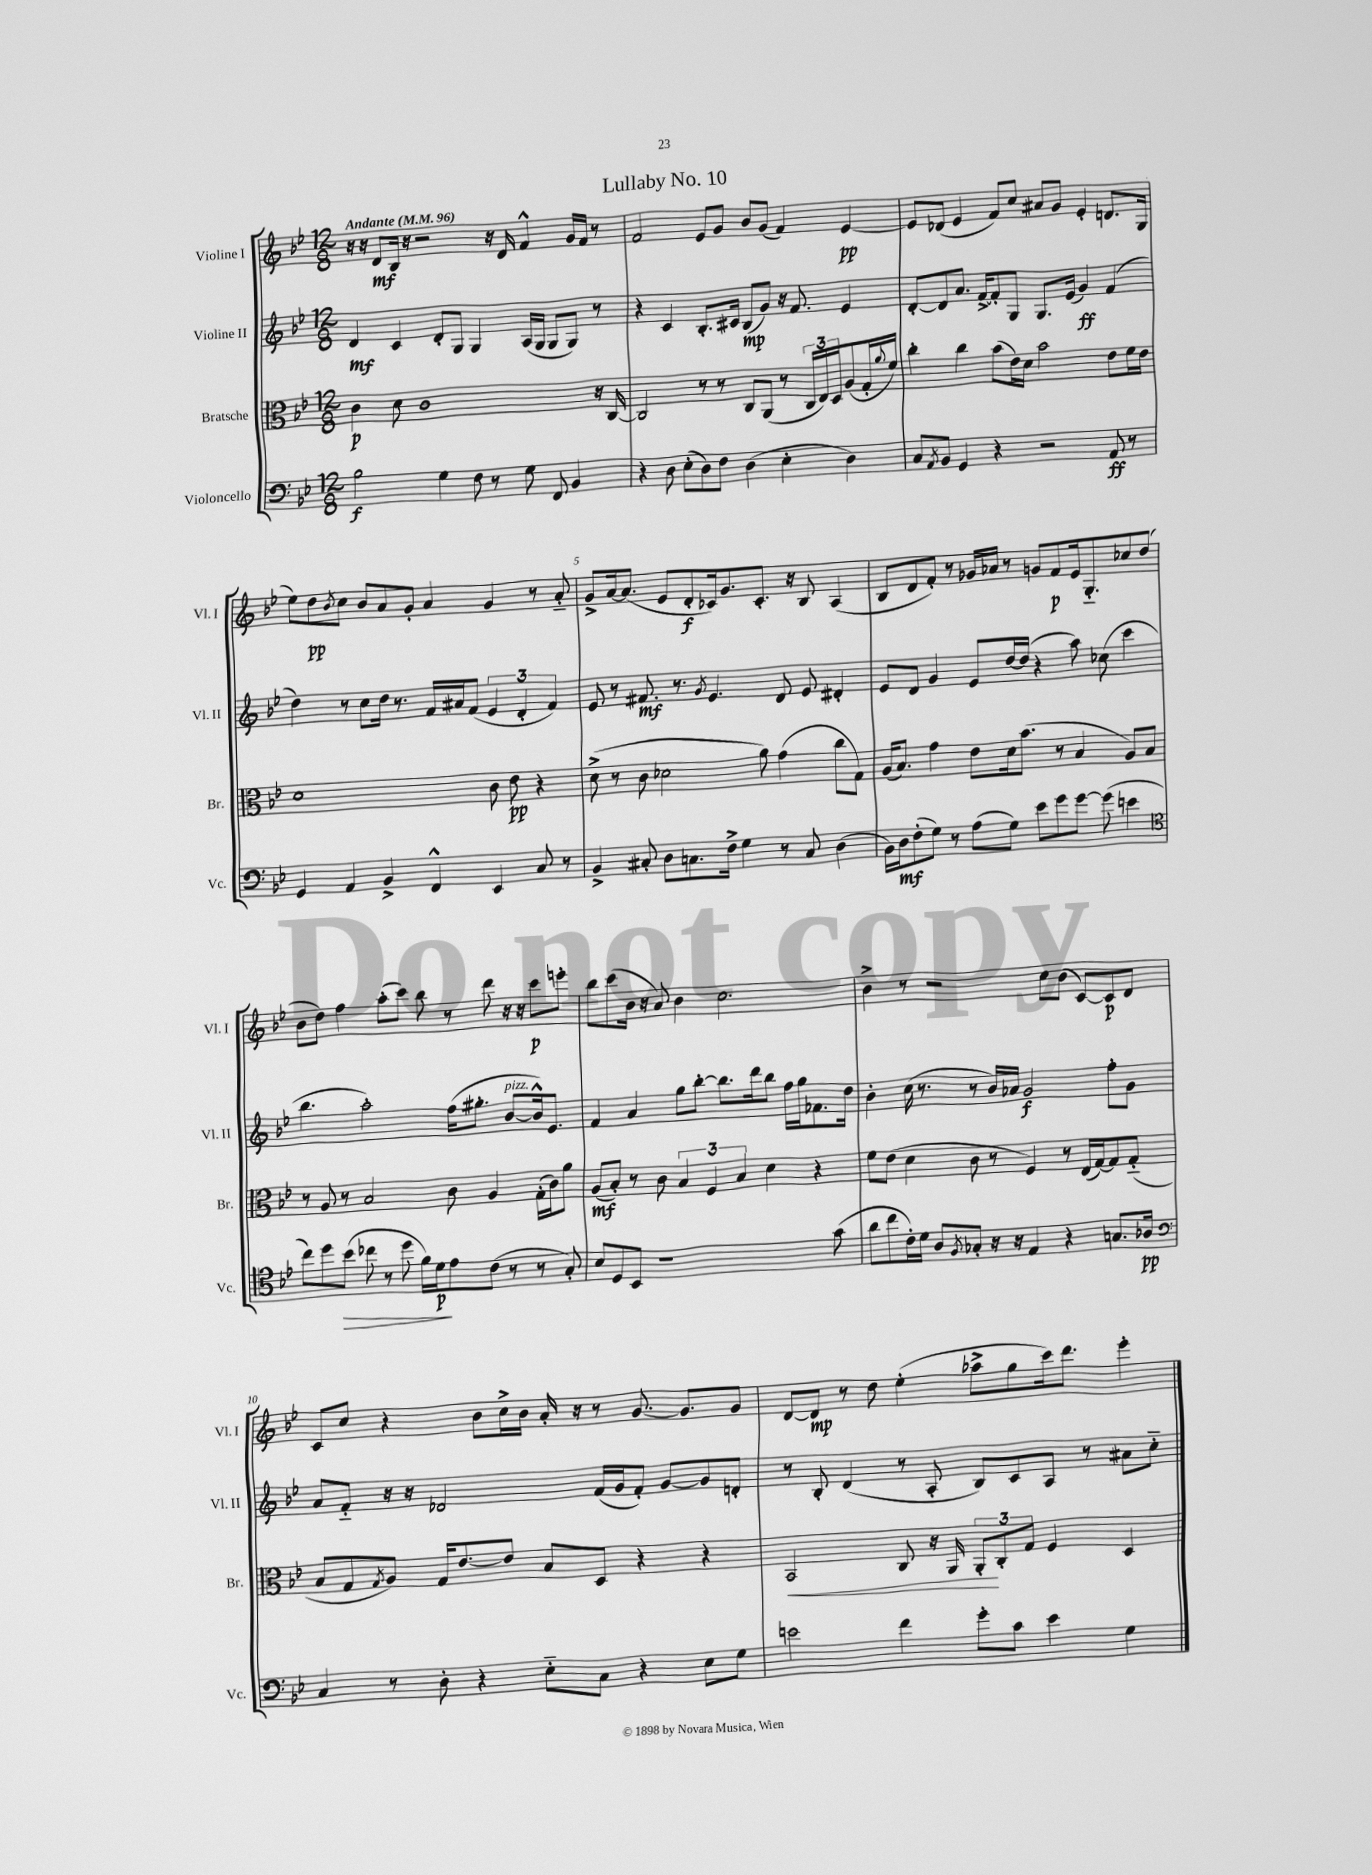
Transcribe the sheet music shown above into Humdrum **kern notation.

**kern	**kern	**kern	**kern
*staff4	*staff3	*staff2	*staff1
*clefF4	*clefC3	*clefG2	*clefG2
*k[b-e-]	*k[b-e-]	*k[b-e-]	*k[b-e-]
*M12/8	*M12/8	*M12/8	*M12/8
*MM96	*MM96	*MM96	*MM96
2B-\	4c\	4d/	16r
.	.	.	16r
.	.	.	8d/L
.	8d\	4c/	16B-/Jk
.	.	.	16r
.	1c	.	2r
4G\	.	8d'/L	.
.	.	8G/J	.
8F\	.	4G/	.
8r	.	.	16r
.	.	.	16d/
8G\	.	(16A/LL	4f^^/
.	.	16G/JJ	.
8FF/	.	8G/L	.
4BB-/	.	8G/J)	16g/LL
.	.	.	16f/JJ
.	16r	8r	8r
.	[16C/	.	.
=	=	=	=
4r	2C/]	4r	2f/
8D\	.	4c/	.
(8E-'\L	.	.	.
8D\)	8r	8.B-'/L	8e-/L
8F\J	8r	.	8g/J
.	.	16c#/Jk	.
(4D\	8C/L	(8B-/L	8b-/L
.	(8AA/J	8g/J)	(8g/J
4E-'\	8r	16r	4f/)
.	.	8.f/	.
.	24C/LL	.	.
.	24E-/)	.	.
.	24D/J	.	.
4D\)	(8A/	4e-/	[4e-/
.	16G'/L	.	.
.	8qqa/	.	.
.	16f/JJ)	.	.
=	=	=	=
8C/L	4cc'\	[8d'/L	8e-/]L
8qAA/	.	.	.
8BB-/J	.	8d/]	(8d-/J
4GG/	4cc\	8.a/J	4e-/
.	.	[16f^/LK	.
4r	(8b-\L	8f'/]	8f/L)
.	16e-\L)	8G/J	8cc/J
.	16d\JJ	.	.
2r	2b-\	8.G/L	8a#/L
.	.	.	8g/J
.	.	(16e-/Jk	.
.	.	4g/)	4e-'/
8AA/	8e-\L	(4f/	8.d/L
8r	16f\L	.	.
.	16e-\JJ	.	(16G/Jk
=	=	=	=
4GG/	1d	4dd\)	8ee-\L)
.	.	.	8dd\
.	.	.	8qb-/
4AA/	.	8r	8cc\J
.	.	8cc\L	8b-/L
4BB-^/	.	16dd\Jk	8a/
.	.	8.r	.
.	.	.	8g'/J
4FF^^/	.	16f/LL	4a/
.	.	16a#/J	.
.	.	(8f/J	.
4EE-/	8c\	6e-/	4g/
.	8e-\	.	.
.	.	6d'/	.
8C/	4r	.	8r
.	.	6f/)	.
8r	.	.	8a'~/
=	=	=	=
4BB-^/	(8d^\	8e-/	8g^/L
.	8r	8r	[16a/k
.	.	.	(8.a/]J
8C#'/	8c\	8.f#/	.
8D\L	2d-\	.	8e-/L
.	.	8.r	.
8.C\	.	.	8d'/
.	.	8qg/	.
.	.	4.e-/	16c-/k)
16F^\Jk	.	.	8.g/
4G\	.	.	.
.	8a\)	.	8.c-'/J
8r	(4g\	8d/	.
.	.	.	16r
8C/	.	8e-/	8B-/
(4D\	8cc\L	4d#'/	(4A/
.	8G\J)	.	.
=	=	=	=
16BB-\LL)	(16A/LK	8e-/L	8B-/L
16D\J	8.B-/J)	.	.
(8F'\	.	8d/J	8d/
8G\J)	4g\	4g/	8f'/J)
8r	.	.	8r
(8A\L	8e-\L	8e-/L	16g-/LL
.	.	.	16a-/JJ
8G\J)	16d\k	[16dd/L	8r
.	(8.b-\J	(16dd/]JJ	.
8e-\L	.	4r	8g/L
8g\	8r	.	8f/
[8g\J	4B-/	8aa\)	16e-/k
.	.	.	8.G'~/
(8g\]	.	(8cc-\	.
4e\	8A/L)	4ccc\	8cc-/
.	8B-/J	.	(8dd/J
=	=	=	=
*clefC4	*	*	*
8cc\L)	8r	4.bb-\	8b-\L
8dd\	8A/	.	8dd\J)
(8b-\J	8r	.	4ff\
8cc-\	2B-/	2aa'\)	.
8r	.	.	(8aa'\L
8dd\	.	.	8ccc\J)
16f\LL)	.	.	8bb-\
16d\J	.	.	.
8e-\	8c\	(16ff\LK	8r
.	.	8.gg#'\J	.
(8c\J	4A/	.	8ddd\
8r	.	[8b-/L	16r
.	.	.	16r
8r	(16G'\LL	16b-^^/]k)	8ccc\L
.	16c\J)	8.e-/J	.
8G'/)	8a\J	.	8eee'\J
=	=	=	=
8B-/L	(8A/L	4f/	8bb-\L
8D/	8B-'/J)	.	(8ccc\
8BB-/J	8r	4a/	16b-\Jk
.	.	.	16r
1r	8c\	.	8a/)
.	6B-/	8gg\L	4b-\
.	.	[8bb-'\J	.
.	6F/	.	.
.	.	8.bb-\]L	2.cc\
.	6B-/	.	.
.	.	16ddd\k	.
.	4d\	8bb-\J	.
.	.	16ff\LL	.
.	.	16gg\J	.
.	4r	8.f-\	.
(8g\	.	.	.
.	.	16dd\Jk	.
=	=	=	=
8a\L	8f\L	4b-'\	4b-^\
8cc\	(8e-\J	.	.
16c'\L)	4d\	(16cc\	8r
16d\JJ	.	8.r	.
8A/L	.	.	2r
8qF/	.	.	.
8G-'/J	8c\	8r	.
16r	8r	16b-/LL)	.
16r	.	16a-/JJ	.
4E-/	4F/)	2g/	.
.	.	.	8cc\L
4r	8r	.	(8b-\J
.	(16E-/LL	.	[8c/L)
.	[16G/J)	.	.
8.G/L	8G/]	8ff'\L	8c/]
.	(8G'~/J	8g\J	8d/J
16A-/Jk	.	.	.
=	=	=	=
*clefF4	*	*	*
4C/	8B-/L	8a/L	8c/L
.	8G/	8f'~/J	8cc/J
.	8qG/	.	.
8r	8A/J)	16r	4r
.	.	16r	.
8D'\	16G/LK	2d-/	.
.	[8.e-/	.	.
4r	.	.	8b-\L
.	8e-/]J	.	16cc^\L
.	.	.	16b-\JJ
8E-'~\L	8B-/L	.	16a'/
.	.	.	16r
8C\J	8D/J	(16f/LL	8r
.	.	16g/J	.
4r	4r	8f'/J)	[8.g/
.	.	[8g/L	.
.	.	.	8.g/]L
8E-\L	4r	8g/]	.
8G\J	.	8d'/J	8g/J
=	=	=	=
2e\	2BB-/	8r	[8d/L
.	.	8B-'/	8d/]J
.	.	(4d/	8r
.	.	.	8dd\
4f\	8C/	8r	(4ee-'\
.	16r	8A'/	.
.	16AA/	.	.
8g'\L	12AA'/L	8B-/L)	8aa-^\L
.	12C'/	.	.
8c\J	.	8c/	8gg\
.	12G/J	.	.
4e\	4F/	8A/J	16ccc\k)
.	.	.	8.ddd\J
.	.	8r	.
4G\	4D/	8a#\L	4eee-'\
.	.	8cc'~\J	.
==	==	==	==
*-	*-	*-	*-
